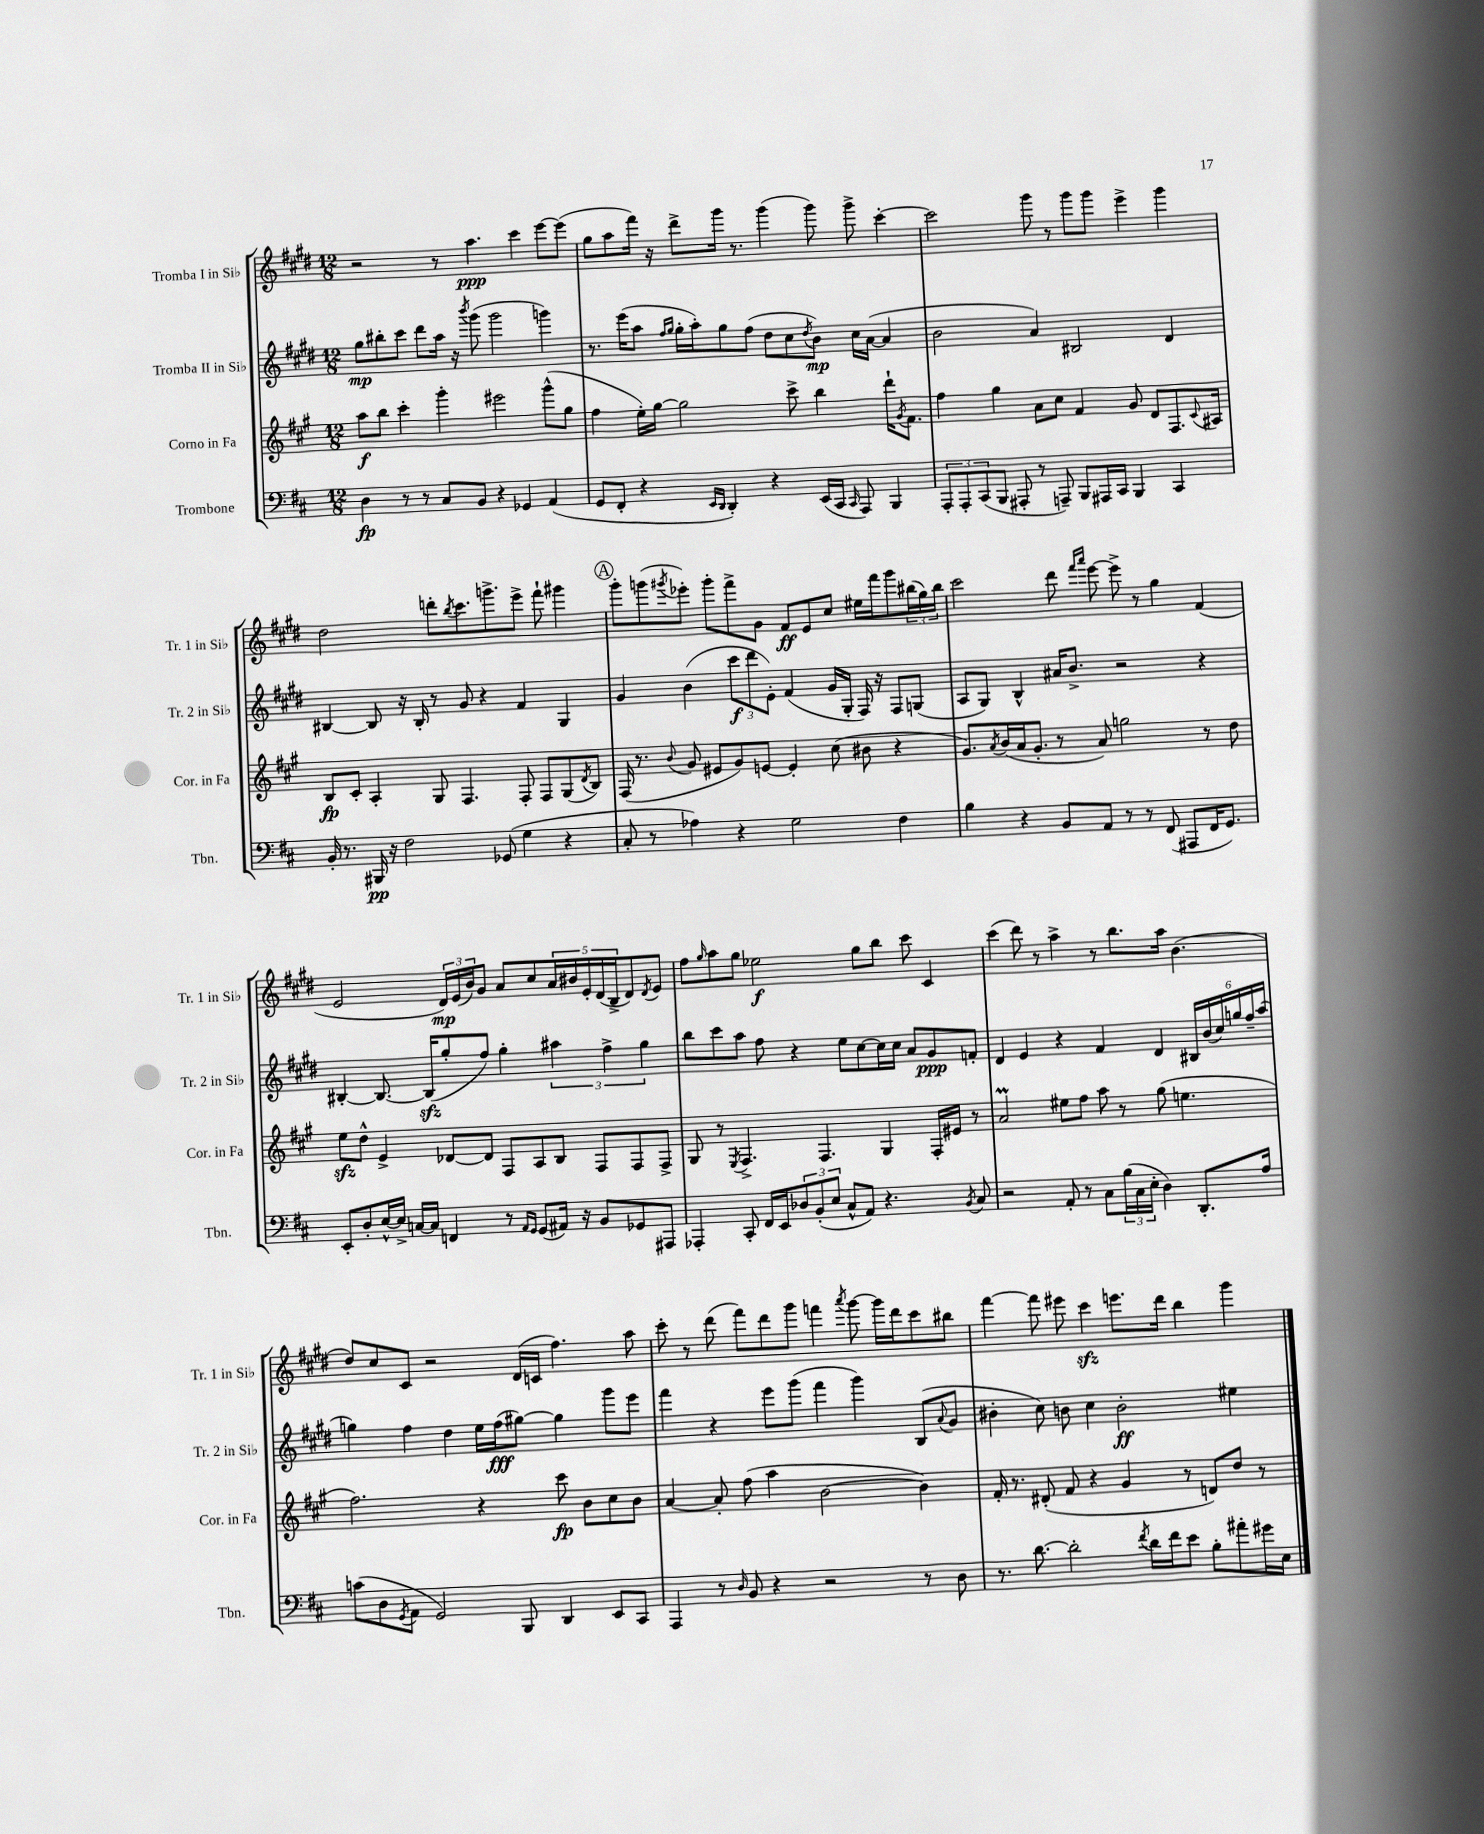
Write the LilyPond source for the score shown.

<<
\new StaffGroup <<
\new Staff = "s0" \with { instrumentName = "Tromba I in Sib" shortInstrumentName = "Tr. 1 in Sib" } {
    \clef treble \key e \major \numericTimeSignature \time 12/8
    r2 r8 a''4.\ppp cis'''4 e'''8~ e'''8( |
    gis''8 a''8 fis'''16) r16 dis'''8-> gis'''16 r8. gis'''4( gis'''8) gis'''8-> cis'''4~-. |
    cis'''2 gis'''8 r8 gis'''8 gis'''8 e'''4-> gis'''4 |
    dis''2 d'''8-. \acciaccatura { b''8 } cis'''8. g'''8.-> e'''8-> fis'''8-! gis'''4 |
    \mark \markup { \circle "A" } gis'''8-. g'''8( \acciaccatura { gis'''8 } ees'''8-.) gis'''8-. fis'''8-> gis'8 fis'8\ff e'8 cis''8 eis''16 fis'''16 gis'''8 \tuplet 3/2 { bis''16( gis''16) bis''16 } |
    cis'''2 dis'''8 \grace { fis'''16 a'''16 } e'''8~ e'''8-> r8 gis''4 fis'4( |
    e'2 \tuplet 3/2 { dis'16\mp) e'16( b'16) } gis'8 a'8 cis''8 \tuplet 5/4 { a'16 bis'16 e'16-. dis'16( b16-> } dis'8) \acciaccatura { dis'8 } e'8 |
    fis''8 \grace { gis''16 } a''8 gis''8 ees''2\f gis''8 b''8 cis'''8 cis'4 |
    cis'''4( dis'''8) r8 a''4-> r8 b''8. a''16 b'4.( |
    dis''8) cis''8 cis'8 r2 dis'16( c'16 fis''4.) a''8 |
    cis'''8-. r8 dis'''8( fis'''8) dis'''8 gis'''8 f'''4 \acciaccatura { a'''8 } gis'''8~ gis'''16 dis'''16 cis'''8 bis''8 |
    fis'''4~ fis'''8 eis'''8 cis'''4\sfz e'''8. dis'''16 b''4 gis'''4 \bar "|." |
}
\new Staff = "s1" \with { instrumentName = "Tromba II in Sib" shortInstrumentName = "Tr. 2 in Sib" } {
    \clef treble \key e \major \numericTimeSignature \time 12/8
    gis''8\mp bis''8-. cis'''8 dis'''8 a''16 r16 \acciaccatura { b'''8 } gis'''8( gis'''2 g'''4) |
    r8. e'''16( a''8 \grace { fis''16 gis''16 } gis''16-. a''16-.) gis''8 fis''8( dis''8 cis''8 \acciaccatura { dis''8 } b'8\mp) cis''16 a'16~( a'4 |
    b'2 a'4) bis2 dis'4 |
    bis4~ bis8 r16 bis16-. r8 gis'8 r4 fis'4 gis4 |
    \mark \markup { \circle "A" } gis'4 b'4( \tuplet 3/2 { cis'''8\f dis'''8 e'8-.) } fis'4( gis'16 gis16-. fis16) r16 fis8 g8( |
    a8 gis8) b4-^ ais'16 b'8.-> r2 r4 |
    bis4~-. bis8.~ bis16\sfz( gis''8-. fis''8) gis''4-. \tuplet 3/2 { ais''4 fis''4-> gis''4 } |
    b''8 cis'''8 a''8 fis''8 r4 e''8 cis''8~ cis''16 cis''16 a'8 gis'8\ppp f'8-. |
    dis'4 e'4 r4 fis'4 dis'4 \tuplet 6/4 { bis16 b'16( cis''16) g''16 fis''16-- a''16( } |
    g''4) fis''4 dis''4 e''16 fis''16\fff( gis''8~) gis''4 gis'''8 e'''8 |
    fis'''4 r4 e'''8 gis'''8( fis'''4 gis'''4) b8( \appoggiatura { a'8 } gis'8 |
    bis'4-. cis''8) b'8 cis''4 b'2-.\ff eis''4 \bar "|." |
}
\new Staff = "s2" \with { instrumentName = "Corno in Fa" shortInstrumentName = "Cor. in Fa" } {
    \clef treble \key a \major \numericTimeSignature \time 12/8
    a''8\f b''8 cis'''4-. gis'''4-. eis'''2 gis'''8-^( gis''8 |
    fis''4 e''16-.) gis''16~ gis''2 cis'''8-> b''4 d'''16-! \acciaccatura { gis'8 } fis'8. |
    fis''4 gis''4 a'8 cis''8 fis'4 gis'8 d'8 fis8. \appoggiatura { cis'8 } ais16 |
    b8\fp cis'8-. a4-. gis8 fis4. fis8-. fis8 gis8( \acciaccatura { d'8 } b8) |
    \mark \markup { \circle "A" } fis16( r8. \appoggiatura { b'8 } gis'8 eis'8 gis'8) e'8~ e'4-. cis''8( bis'8 r4 |
    gis'8.) \acciaccatura { a'8 } b'16( a'16 gis'8.-. r8 a'8) g''2 r8 d''8 |
    e''8\sfz d''8-^ e'4-> des'8~ des'8 fis8 a8 b8 fis8 fis8 fis8-> |
    gis8 r8 \acciaccatura { e8 } fis4.-> fis4. gis4 fis16-. eis'16 r8 |
    a'2\prall eis''8 fis''8 a''8 r8 gis''8( e''4. |
    fis''2.) r4 cis'''8\fp b'8 cis''8 b'8 |
    a'4~ a'8-. fis''8( a''4 b'2~ b'4) |
    fis'16-. r8. dis'8-.( fis'8 r4 gis'4 r8 d'8) d''8 r8 \bar "|." |
}
\new Staff = "s3" \with { instrumentName = "Trombone" shortInstrumentName = "Tbn." } {
    \clef bass \key d \major \numericTimeSignature \time 12/8
    d4\fp r8 r8 cis8 b,8 r4 ges,4 a,4( |
    g,8 fis,8-. r4 \grace { e,16 d,16 } d,4-.) r4 e,16( cis,16 \grace { cis,16 } a,,8) b,,4 |
    \tuplet 3/2 { a,,8-. a,,8-. cis,8( } b,,8 ais,,8-. r8 a,,8--) b,,8 ais,,16 cis,16 b,,4 cis,4 |
    b,16-. r8. bis,,16\pp r16 fis2 ges,8( g4 r4 |
    \mark \markup { \circle "A" } cis8-. r8 aes4) r4 g2 fis4 |
    b4 r4 b,8 a,8 r8 r8 fis,8( ais,,8 fis,16 g,8.) |
    e,8-. d8-. e16~-^ e16-> c16~ c16 f,4 r8 \grace { a,16 g,16 } g,8( ais,16) r16 b,8 ges,8 ais,,8 |
    aes,,4-. cis,8-. fis,16 e,16 \tuplet 3/2 { des8 b,8-.( e8 } cis8-^ a,8) r4. \acciaccatura { b,8 } cis8 |
    r2 a,8-. r8 cis8 \tuplet 3/2 { b16( cis16 e16-. } d4) d,8.-. a16 |
    c'8( d8 \acciaccatura { g,8 } a,8 g,2) b,,8 d,4 e,8 cis,8 |
    a,,4 r8 \grace { d16 } b,8 r4 r2 r8 d8 |
    r8. d'8.~ d'2-. \acciaccatura { fis'8 } d'16 fis'16 e'8 b8-. ais'8-. gis'16 e16 \bar "|." |
}
>>
>>
\layout { \context { \Score \remove "Bar_number_engraver" } }
